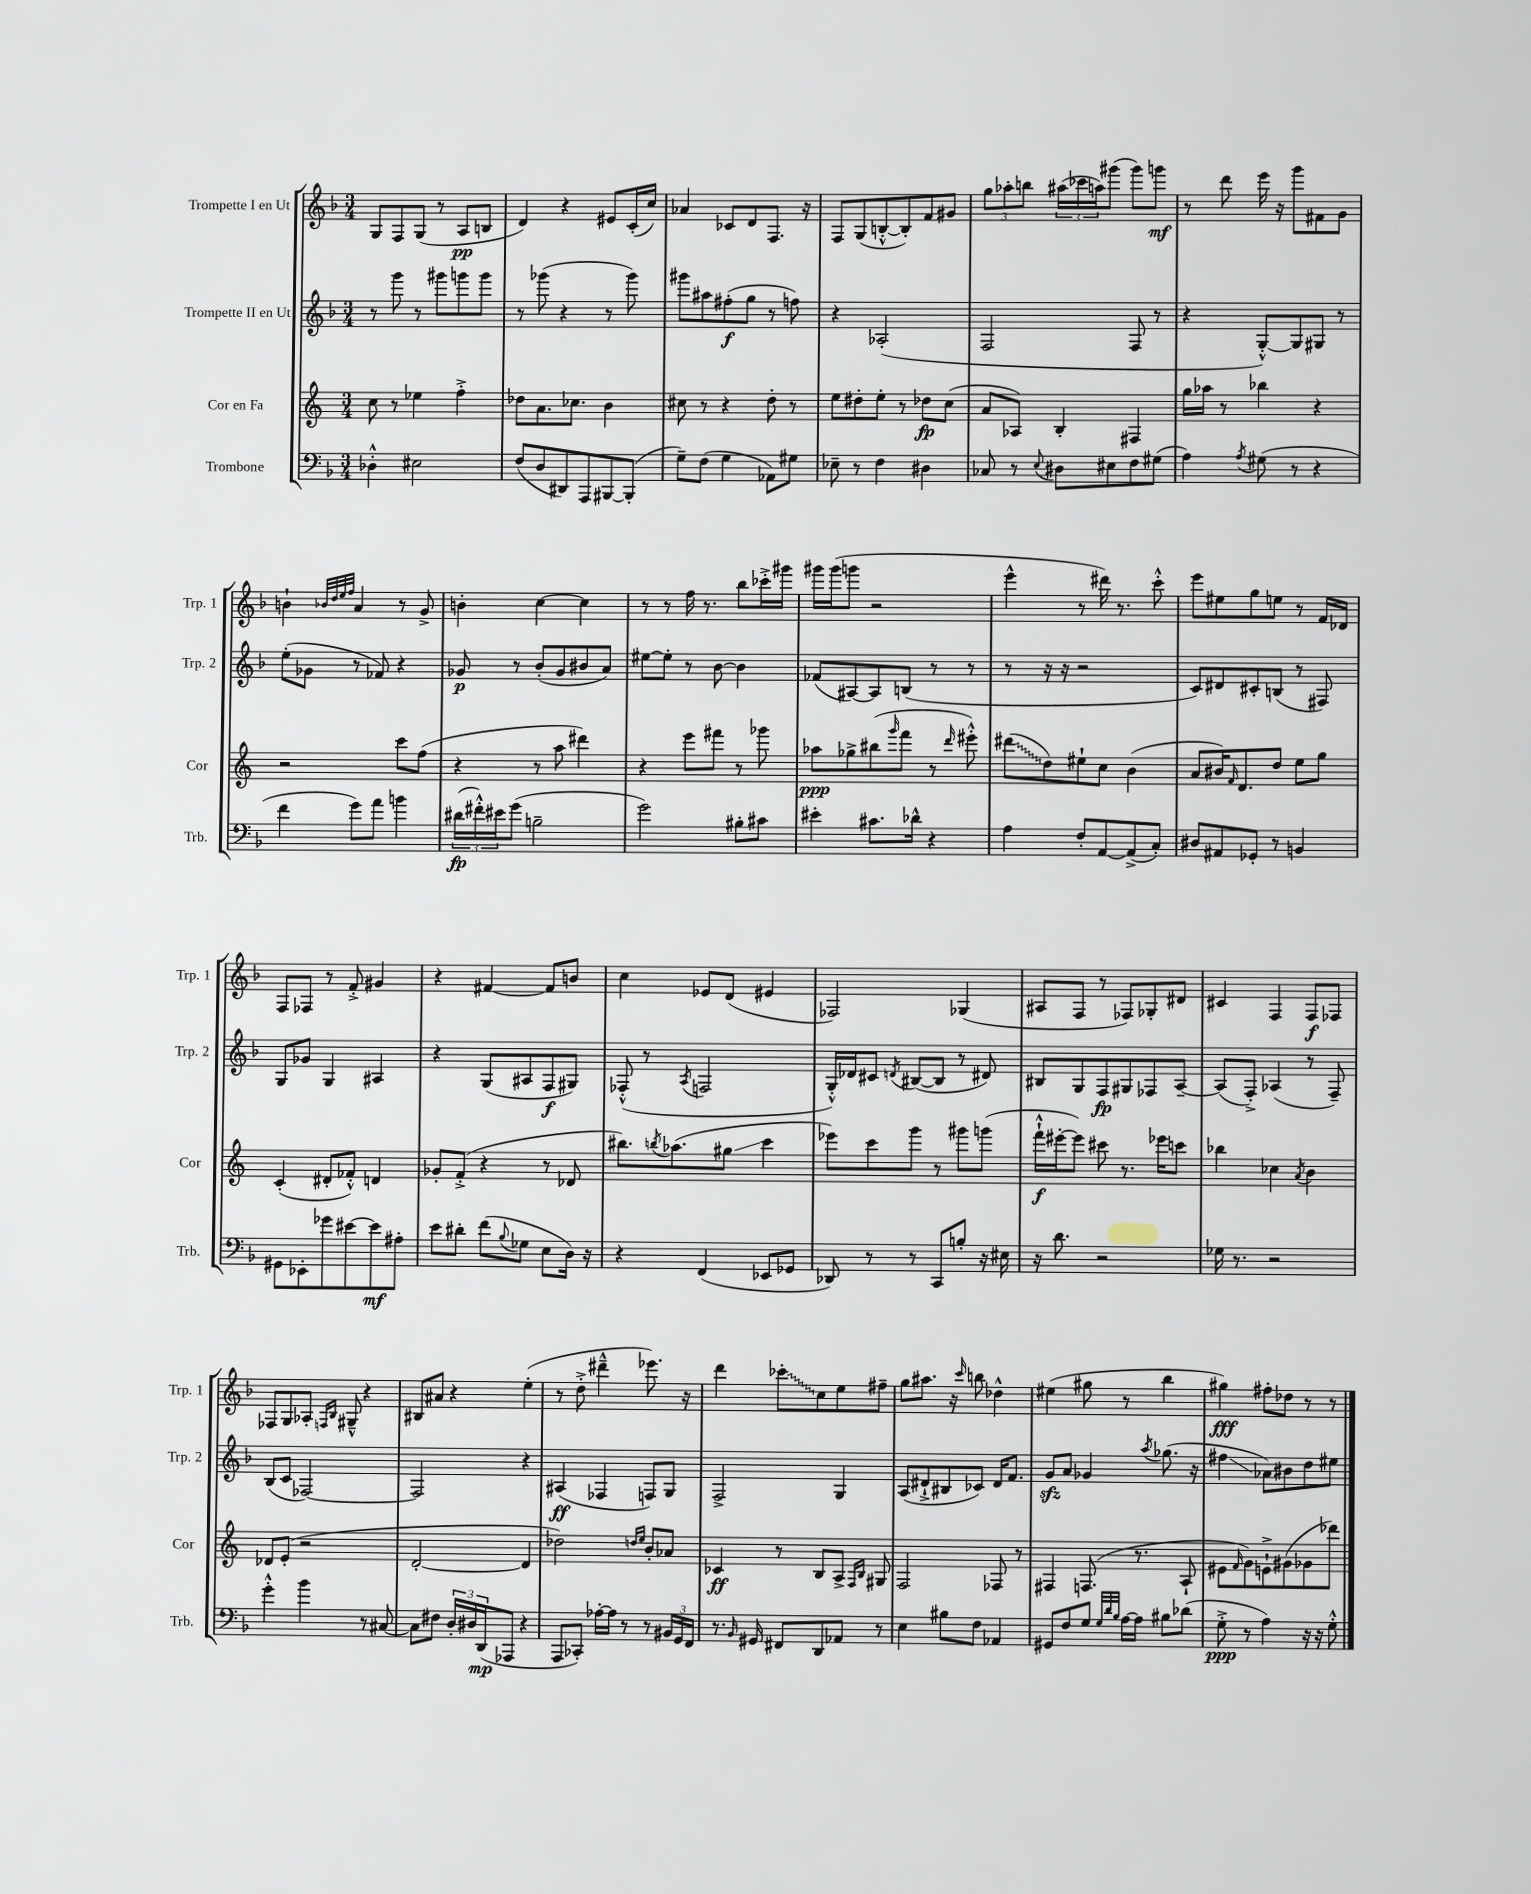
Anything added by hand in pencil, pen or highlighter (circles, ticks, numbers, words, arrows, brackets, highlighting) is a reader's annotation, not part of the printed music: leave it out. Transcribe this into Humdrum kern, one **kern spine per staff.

**kern	**kern	**kern	**kern
*staff4	*staff3	*staff2	*staff1
*clefF4	*clefG2	*clefG2	*clefG2
*k[b-]	*k[]	*k[b-]	*k[b-]
*M3/4	*M3/4	*M3/4	*M3/4
4D-'^^	8cc	8r	8G
.	8r	8ggg	8F
2E#	4ee-	8r	(8G
.	.	8ggg#	8r
.	4ff'^	8ggg	8A
.	.	8ggg	8B
=	=	=	=
(8F	8dd-	8r	4d)
8D	8.a	(8ggg-	.
8DD#)	.	4r	4r
.	8.cc-	.	.
8AAA	.	.	.
[8BBB#	4b	8r	8e#
(8BBB#']	.	8ggg-)	(16c'
.	.	.	16cc)
=	=	=	=
8G~)	8cc#	8ggg#	4a-
(8F	8r	8aa#	.
4G	4r	(8ff#'	8c-
.	.	8gg	8d
8AA-)	8dd'	8r	8.F
8G#	8r	8ff)	.
.	.	.	16r
=	=	=	=
8E-~	8ee	4r	8F
8r	8dd#'	.	(8G
4F	8ee'	(2A-'	[8B'^^
.	8r	.	8B'])
4D#	8dd-	.	8f
.	(8cc	.	8g#
=	=	=	=
8C-	8a	2F	12gg
.	.	.	12aa-'
8r	8A-)	.	.
.	.	.	12bb
8qqE	.	.	.
8D#	4B'	.	(24aa#
.	.	.	24ccc-
.	.	.	24aa)
8E#	.	.	(8ggg#
8F	4F#	8F	8ggg#)
(8G#	.	8r	8ggg
=	=	=	=
4A)	16gg	4r	8r
.	16aa-	.	.
.	8r	.	8ddd
8qA	.	.	.
(8G#	4bb-	[8G'^^)	16eee
.	.	.	16r
8r	.	8G]	8ggg
4r	4r	8G#	8f#
.	.	8r	8g
=	=	=	=
4f	2r	(8ee'	4b`
.	.	8g-	.
.	.	.	32qqb-
.	.	.	32qqdd
.	.	.	32qqee
.	.	.	32qqff
8g)	.	8r	4a
8a	.	8f-)	.
4b	8ccc	4r	8r
.	(8ff	.	8g^
=	=	=	=
(24d#	4r	8g-	4b'
24f#'^^)	.	.	.
24e#	.	.	.
(8g	.	8r	.
2B~	8r	(8b-'	[4cc
.	8aa	8g-	.
.	4ddd#)	8b#	4cc]
.	.	8a)	.
=	=	=	=
2g)	4r	[8ee#	8r
.	.	8ee#']	8r
.	8eee	8r	16ff
.	.	.	8.r
.	8fff#	[8b-	.
8B#'	8r	4b-]	8bb-
8c#	8ggg-	.	16ccc-'^
.	.	.	16ggg#
=	=	=	=
4e#'	8aa-	(8f-	16ggg#
.	.	.	(16ggg#
.	8gg-^	[8A#)	8ggg
8.c#	(8bb#	8A#]	2r
.	16qqggg	.	.
.	8fff	(8B	.
16d-^^	.	.	.
4r	8r	8r	.
.	16qqddd	.	.
.	8eee#'^^)	8r	.
=	=	=	=
4A	(8ddd#	8r	4eee^^
.	8dd)	16r	.
.	.	16r	.
8F'	8ee#`	2r	8r
[8AA	8cc	.	16ddd#)
.	.	.	8.r
(8AA^]	(4b	.	.
8C')	.	.	8ccc'^^
=	=	=	=
8D#	8a	8c)	8eee
8AA#	16b#)	8d#	8ee#
.	16qqf	.	.
.	8.d	.	.
8GG-'	.	8c#'	8gg
8r	8dd	(8B	8ee
4BB	8ee	8r	8r
.	8gg	8F#)	16f
.	.	.	16d-
=	=	=	=
8GG#	(4c'	8G	8F
8EE-'	.	8g-	8F-
8g-	8d#'	4G	8r
[8e#	8f-'^^)	.	8f'^
8e#]	4d	4A#	4g#
8A#'	.	.	.
=	=	=	=
8e	8g-'	4r	4r
8d#'	(8f'^	.	.
(8f	4r	(8G	[4f#
8qqB-	.	.	.
8G-	.	8A#	.
8E	8r	8F	8f#]
16D)	8d-	8G#)	8b
16r	.	.	.
=	=	=	=
4r	8.bb#)	(8F-'^^	4cc
.	.	8r	.
.	8qbb	.	.
.	(8.aa-	.	.
.	.	8qA	.
(4FF	.	2F	8e-
.	8gg#	.	(8d
8EE-	4ccc	.	4e#
8GG-	.	.	.
=	=	=	=
8DD-)	8eee-)	16G'^^)	2F-)
.	.	16d-	.
8r	8ccc	8c#	.
.	.	8qd	.
8r	8ggg	([8B#	.
8CC	8r	8B#]	.
8B'	8ggg#	8r	(4G-
16r	(8ggg	8d#)	.
16E#	.	.	.
=	=	=	=
16r	16fff`^^	8B#	8A#
8.d	[16eee#'	.	.
.	8eee#])	8G	8F
2r	8ccc#	8F	8r
.	8.r	8G#	8F-)
.	.	8F-	8G-'
.	16eee-	.	.
.	8ccc	[8A~	8d#
=	=	=	=
16G-	4bb-	(8A]	4c#
8.r	.	.	.
.	.	8F'^)	.
2r	4cc-	(4A-	4F
.	8qa	.	.
.	4b	8r	8F
.	.	8F~)	8F-
=	=	=	=
4g'^^	8d-	(8B-	8F-
.	(8e'	8c	8G
4b-	2r	[2F-)	8A-'
.	.	.	16qqF
.	.	.	16qqB-
.	.	.	8G#~^^
8r	.	.	4r
[8C#	.	.	.
=	=	=	=
8C#]	[2d'	2F-]	8B#
8F#	.	.	8a#
24D'	.	.	4r
24D#	.	.	.
(24DD	.	.	.
8AAA-	.	.	.
4r	4d]	4r	(4ee'
=	=	=	=
8AAA	2dd-)	(4A#	8r
8CC-')	.	.	8dd'^
[16A-'	.	4F-	4ddd#~^^
16A-]	.	.	.
8r	.	.	.
.	16qqdd	.	.
.	16qqee	.	.
8r	8b'	8F)	8.eee-)
24BB#	8a-	8G	.
24GG	.	.	.
.	.	.	16r
24FF	.	.	.
=	=	=	=
8.r	4c-	2F^	4ddd
16qqBB-	.	.	.
16GG#	.	.	.
8FF#	8r	.	8ccc-'
8DD	8B	.	8cc
8AA-	8A^	4G	8ee
.	16qqF	.	.
.	16qqB	.	.
8r	8G#	.	8ff#~
=	=	=	=
4E	2F	(8A	8gg
.	.	8d#`^	8.aa#
8B#	.	8B#	.
.	.	.	16r
.	.	.	16qqccc
8F	.	8c-)	8bb
4AA-	8F-	16d#	4dd-^^
.	.	8.f	.
.	8r	.	.
=	=	=	=
8GG#	4F#	8g	(4ee#
8F	.	8a	.
8G	(8.F	4g-	8gg#
32qqG	.	.	.
32qqd	.	.	.
32qqB-	.	.	.
[16A	.	.	8r
16A]	8.r	.	.
.	.	8qaa	.
8B#	.	(8.gg-	4bb-
(8d-	8A`	.	.
.	.	16r	.
=	=	=	=
8G'^	8e#	4ff#	4gg#)
.	16qqf	.	.
8r	8g)	.	.
4A)	8e`^	8a-)	8ff#'
.	(8g#	8b#	8dd-
16r	8g-	8dd	8r
16r	.	.	.
8G'^^	8ddd-)	8ee#	8r
==	==	==	==
*-	*-	*-	*-
